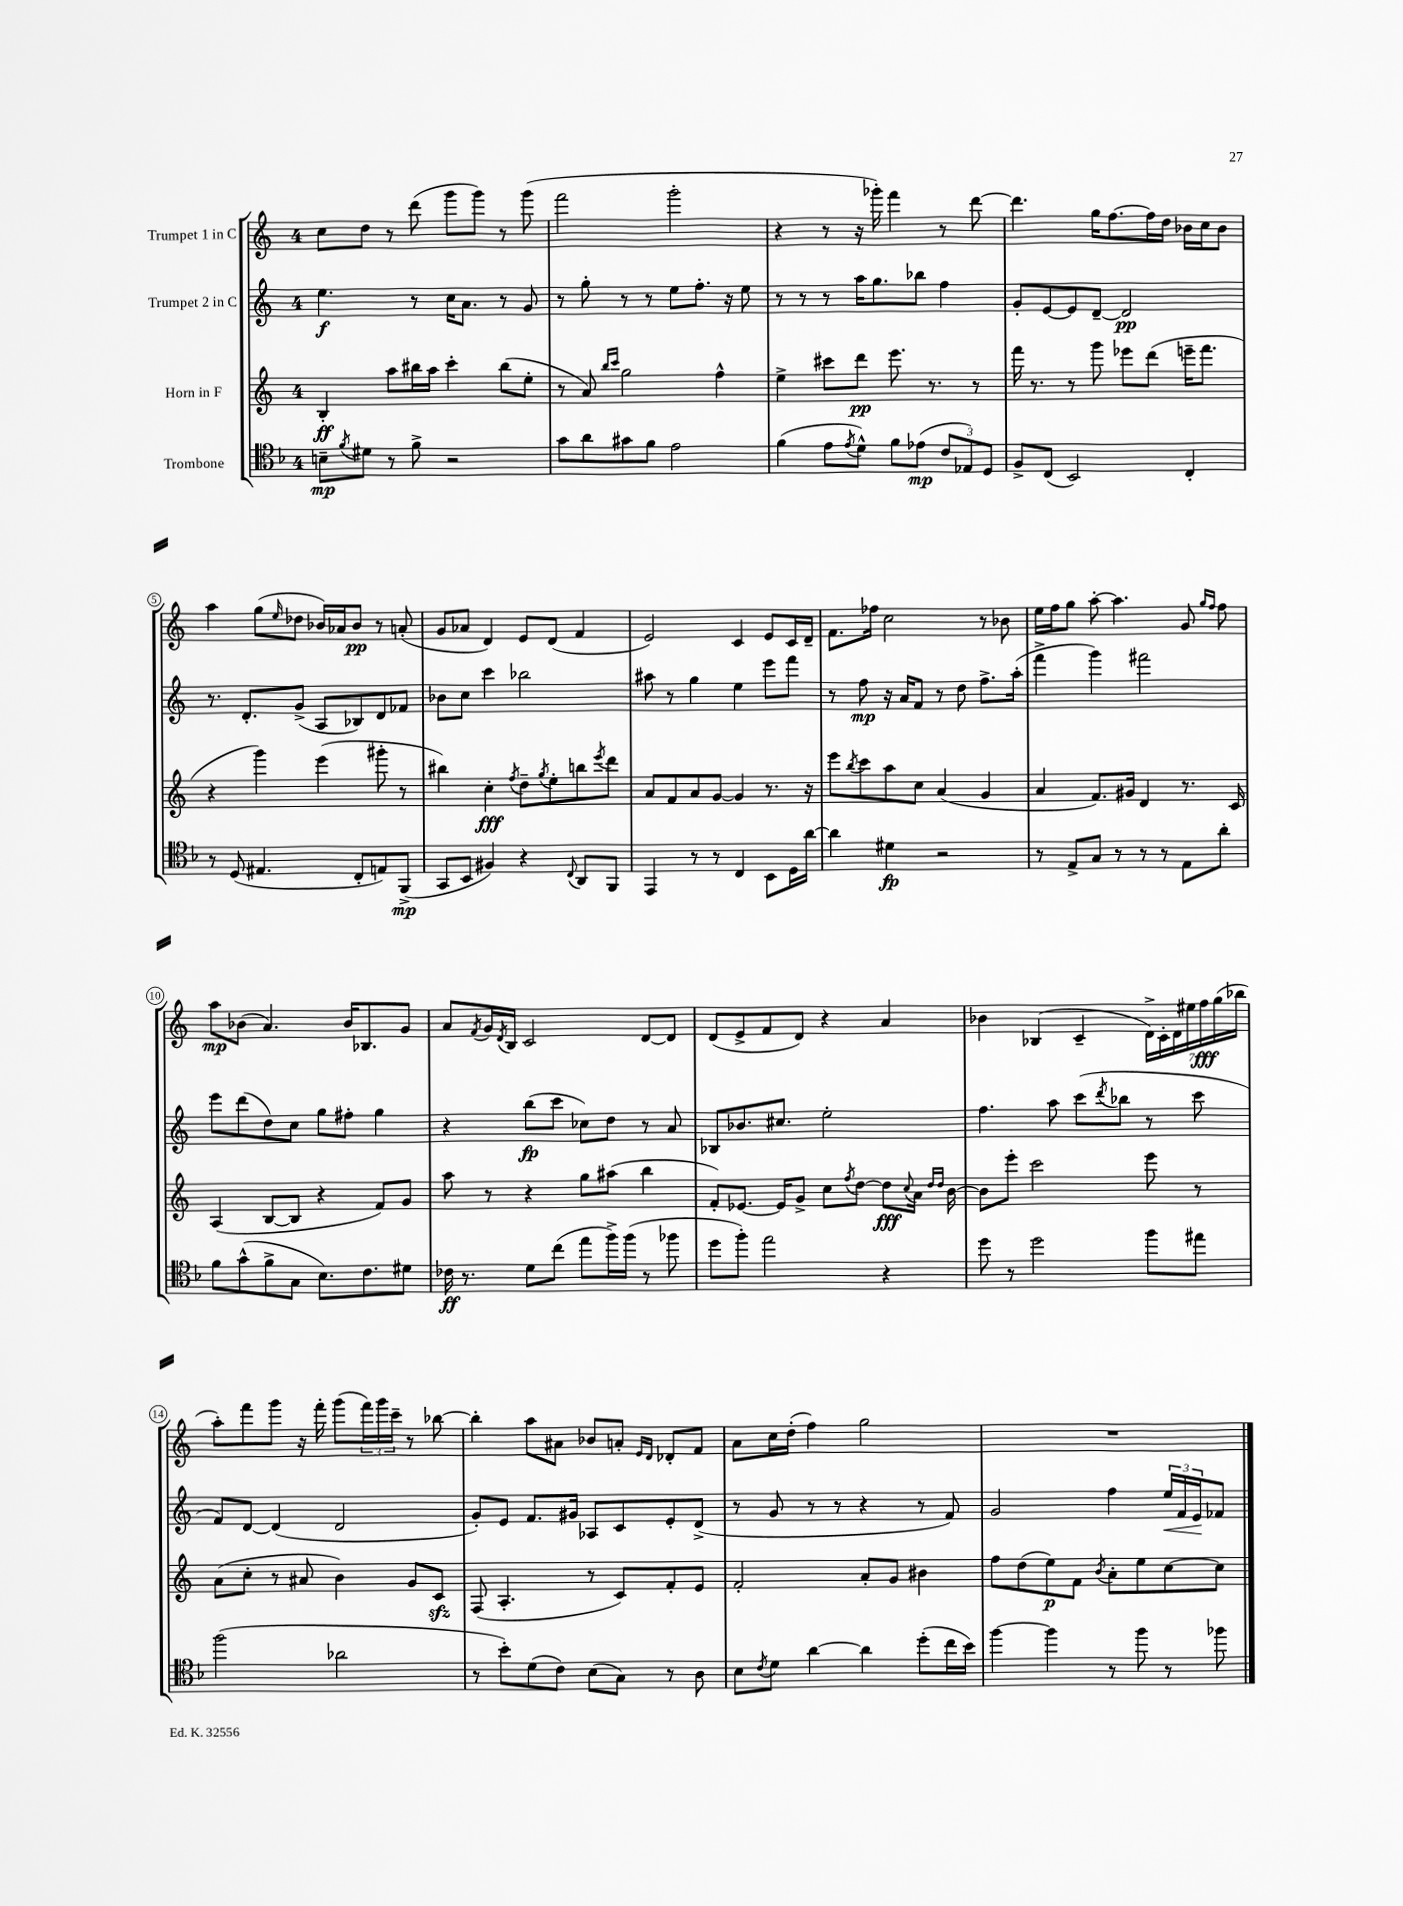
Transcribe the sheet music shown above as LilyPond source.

<<
\new StaffGroup <<
\new Staff = "s0" \with { instrumentName = "Trumpet 1 in C" } {
    \clef treble \key c \major \once \override Staff.TimeSignature.style = #'single-digit \time 4/4
    c''8 d''8 r8 d'''8( g'''8 g'''8) r8 g'''8( |
    f'''2 g'''2-. |
    r4 r8 r16 ges'''16-.) f'''4 r8 d'''8~ |
    d'''4. g''16 f''8.~ f''16 d''16 bes'16 c''16 bes'8 |
    a''4 g''8( \grace { e''16 } des''8 bes'16) aes'16 bes'8\pp r8 a'8-.( |
    g'8 aes'8 d'4) e'8 d'8( f'4 |
    e'2) c'4 e'8 c'16 d'16-- |
    f'8. fes''16 c''2 r8 bes'8 |
    e''16 f''16 g''8 a''8~-. a''4. g'8 \grace { g''16 f''16 } f''8 |
    a''8\mp bes'8( a'4.) bes'16 bes8. g'8 |
    a'8 \acciaccatura { f'8 } g'16 \acciaccatura { d'8 } b16 c'2 d'8~ d'8 |
    d'8( e'8-> f'8 d'8) r4 a'4 |
    bes'4 bes4( c'4-- \tuplet 7/4 { d'16->) c'16-. d'16 eis''16 f''16\fff g''16( bes''16 } |
    a''8-.) f'''8 g'''8 r16 f'''16-. g'''8( \tuplet 3/2 { f'''16) g'''16 c'''16-- } r8 bes''8~ |
    bes''4-. a''8 ais'8 bes'8 a'8-. \grace { e'16 d'16 } des'8-. f'8 |
    a'8 c''16 d''16-.( f''4) g''2 |
    R1 \bar "|." |
}
\new Staff = "s1" \with { instrumentName = "Trumpet 2 in C" } {
    \clef treble \key c \major \once \override Staff.TimeSignature.style = #'single-digit \time 4/4
    e''4.\f r8 c''16 a'8. r8 g'8 |
    r8 g''8-. r8 r8 e''8 f''8.-. r16 e''8 |
    r8 r8 r8 a''16 g''8. bes''8 f''4 |
    g'8-. e'8~ e'8 d'8~-- d'2\pp |
    r8. d'8.-. g'8->( a8 bes8) d'8 fes'8 |
    bes'8 c''8 c'''4 bes''2 |
    ais''8 r8 g''4 e''4 e'''8 f'''8 |
    r8 f''8\mp r16 a'16 f'8 r8 d''8 f''8.-> a''16-.( |
    f'''4-> g'''4) fis'''2 |
    e'''8 d'''8( d''8) c''8 g''8 fis''8-. g''4 |
    r4 b''8\fp( c'''8 ces''8) d''8 r8 a'8 |
    bes8 bes'8. cis''8. e''2-. |
    f''4. a''8 c'''8( \acciaccatura { d'''8 } bes''8 r8 c'''8 |
    f'8) d'8~ d'4( d'2 |
    g'8-.) e'8 f'8. gis'16 aes8 c'8 e'8-. d'8->( |
    r8 g'8 r8 r8 r4 r8 f'8) |
    g'2 f''4 \tuplet 3/2 { e''16\< f'16 e'16\! } fes'8 \bar "|." |
}
\new Staff = "s2" \with { instrumentName = "Horn in F" } {
    \clef treble \key c \major \once \override Staff.TimeSignature.style = #'single-digit \time 4/4
    b4-.\ff a''8 bis''16 a''16 c'''4-. bis''8( e''8-. |
    r8 a'8) \grace { b''16 c'''16 } g''2 f''4-^ |
    e''4-> cis'''8 d'''8\pp e'''8. r8. r8 |
    f'''16 r8. r8 g'''8 ees'''8 d'''8( e'''16-- f'''8. |
    r4 g'''4) e'''4( gis'''8-. r8 |
    bis''4) c''4-.\fff \acciaccatura { f''8 } d''8-- \acciaccatura { g''8 } e''8-. b''8 \acciaccatura { e'''8 } d'''8 |
    a'8 f'8 a'8 g'8~ g'4 r8. r16 |
    e'''8 \acciaccatura { b''8 } c'''8 a''8 c''8 a'4( g'4 |
    a'4 f'8.) gis'16 d'4 r8. c'16 |
    a4( b8~ b8 r4 f'8) g'8 |
    a''8 r8 r4 g''8 ais''8( b''4 |
    f'8-.) ees'8.~ ees'16 g'8-> c''8 \acciaccatura { f''8 } d''8~ d''8\fff \appoggiatura { c''8 } a'16 \grace { d''16 d''16 } b'16~ |
    b'8 e'''8-. c'''2 e'''8 r8 |
    a'8( c''8-. r8 ais'8 b'4) g'8 c'8\sfz |
    f8( a4.-. r8 c'8) f'8-. e'8 |
    f'2-. a'8-. g'8 bis'4 |
    f''8 d''8( e''8\p) f'8 \acciaccatura { b'8 } a'8-. e''8 c''8~ c''8 \bar "|." |
}
\new Staff = "s3" \with { instrumentName = "Trombone" } {
    \clef tenor \key f \major \once \override Staff.TimeSignature.style = #'single-digit \time 4/4
    b8--\mp \acciaccatura { f'8 } dis'8 r8 f'8-> r2 |
    g'8 a'8 gis'8 f'8 e'2 |
    f'4( e'8 \acciaccatura { e'8 } d'8-^) f'8 ees'8\mp( \tuplet 3/2 { c'8 ees8) d8 } |
    f8-> c8( bes,2) c4-. |
    r8 d8( eis4. c8-. e8) f,8->\mp( |
    g,8 bes,8 fis4) r4 \appoggiatura { c8 } a,8 f,8 |
    e,4 r8 r8 c4 bes,8 d16 a'16~ |
    a'4 dis'4\fp r2 |
    r8 e8-> g8 r8 r8 r8 e8 a'8-. |
    f'8 g'8-^( f'8-> g8 bes8.) c'8. dis'8 |
    ces'16\ff r8. d'8 c''8( e''8 f''16->) f''16( r8 fes''8 |
    d''8 f''8-.) e''2 r4 |
    d''8 r8 d''2 f''8 eis''8 |
    f''2( aes'2 |
    r8 bes'8-.) d'8( c'8) bes8( g8) r8 a8 |
    bes8 \acciaccatura { c'8 } d'8 a'4~ a'4 d''8-.( c''16 bes'16) |
    f''4~ f''4 r8 f''8 r8 fes''8 \bar "|." |
}
>>
>>
\layout { \context { \Score \override BarNumber.stencil = #(make-stencil-circler 0.1 0.3 ly:text-interface::print) } }
